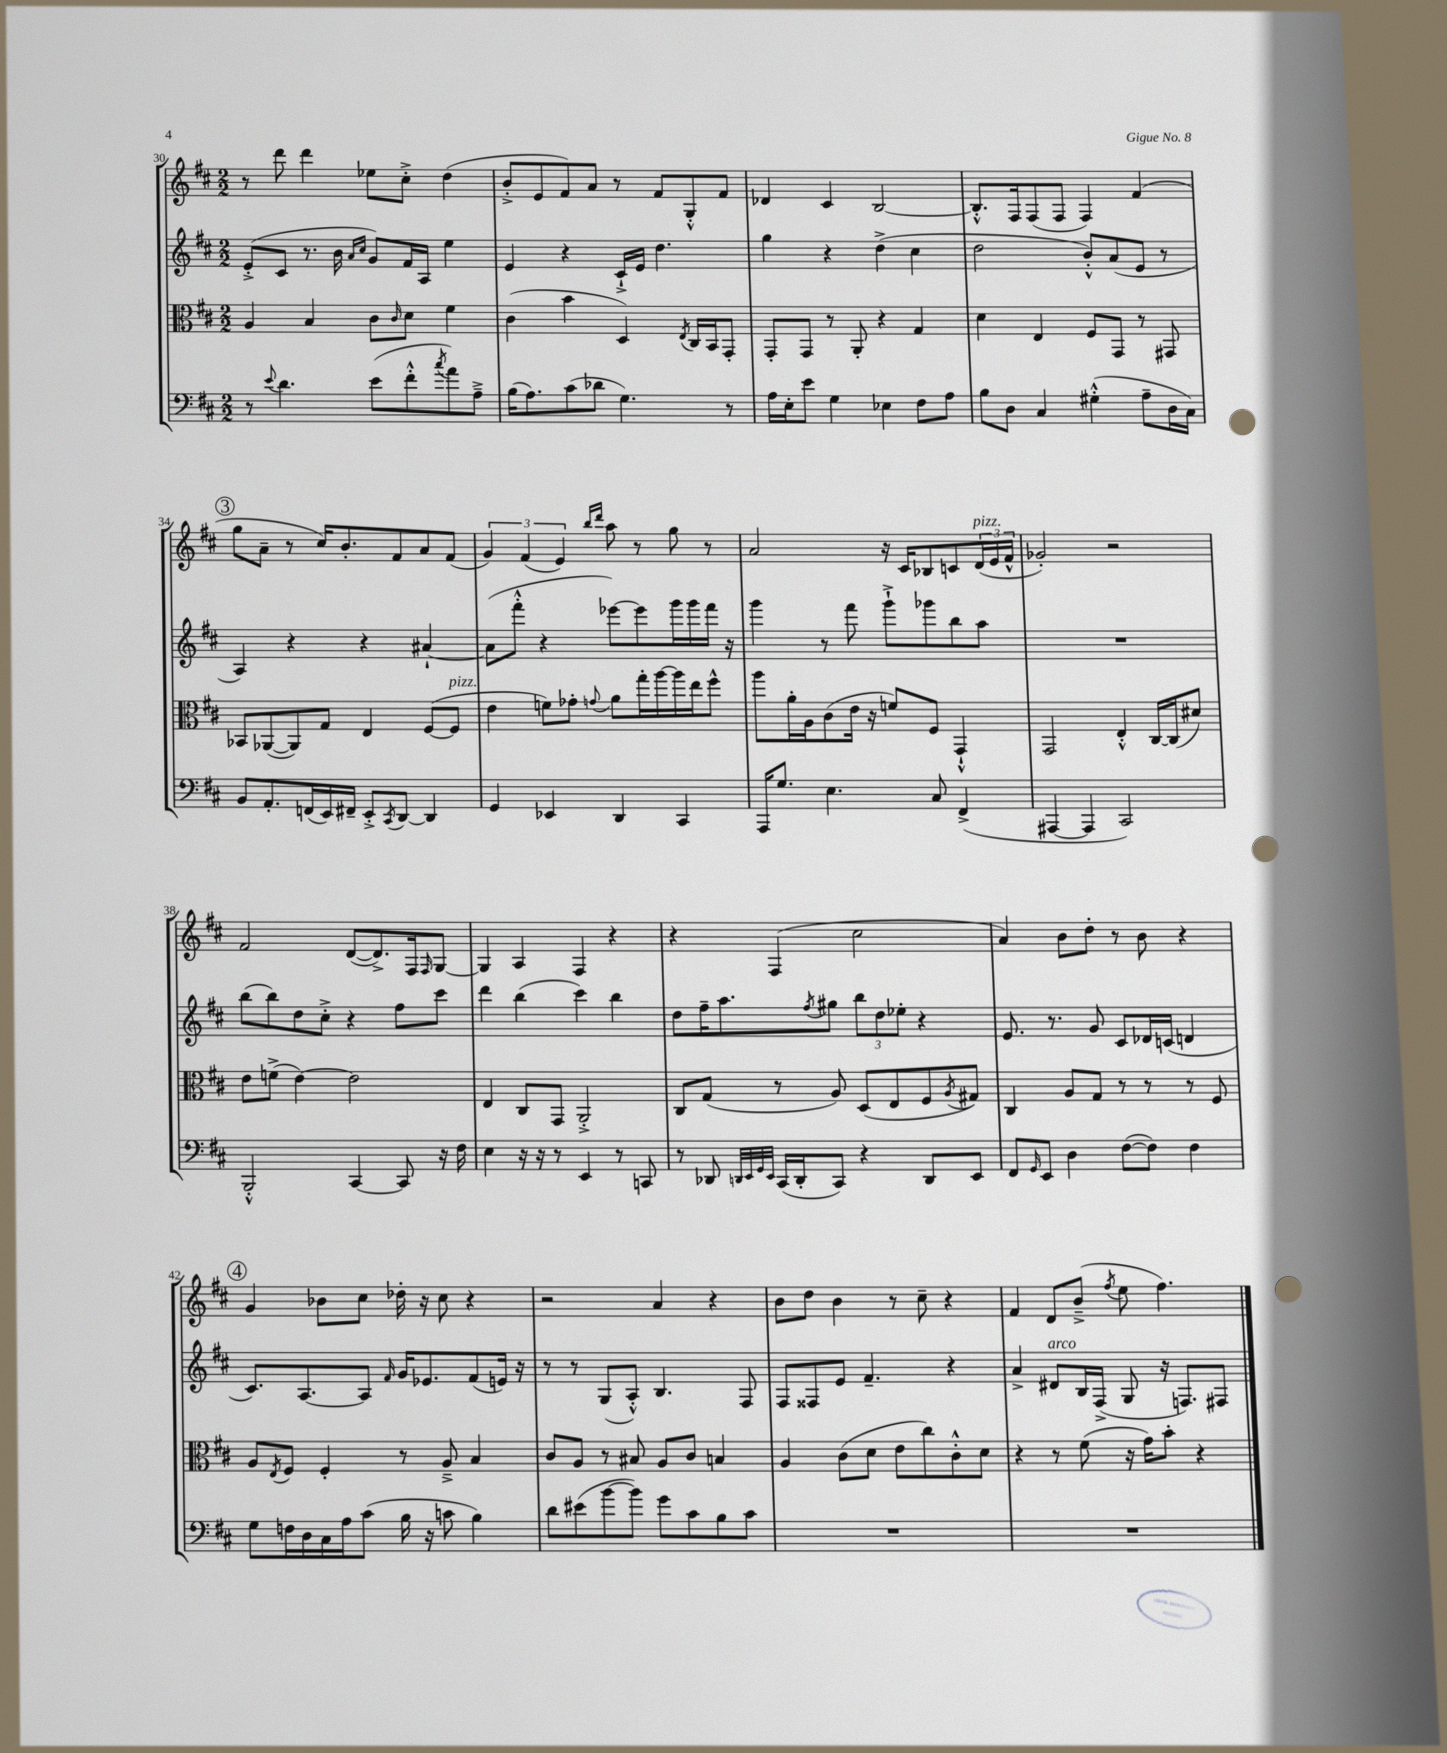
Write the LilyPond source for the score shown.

<<
\new StaffGroup <<
\new Staff = "s0" {
    \clef treble \key d \major \numericTimeSignature \time 2/2
    r8 d'''8 d'''4 ees''8 cis''8-.-> d''4( |
    b'8-.-> e'8 fis'8) a'8 r8 fis'8 g8-.-^ fis'8 |
    des'4 cis'4 b2~ |
    b8.-.-^ fis16 fis8( fis8 fis4) fis'4( |
    \mark \markup { \circle "3" } g''8 a'8-- r8 cis''16) b'8.-. fis'8 a'8 fis'8( |
    \tuplet 3/2 { g'4) fis'4( e'4) } \grace { b''16 d'''16 } a''8 r8 g''8 r8 |
    a'2 r16 cis'16 bes8 c'8 \tuplet 3/2 { d'16^\markup { \italic "pizz." }( e'16 fis'16-^ } |
    ges'2-.) r2 |
    fis'2 d'8~( d'8.->) fis16 \grace { fis16 } g8~ |
    g4 a4 fis4 r4 |
    r4 fis4( cis''2 |
    a'4) b'8 d''8-. r8 b'8 r4 |
    \mark \markup { \circle "4" } g'4 bes'8 cis''8 des''16-. r16 cis''8 r4 |
    r2 a'4 r4 |
    b'8 d''8 b'4 r8 cis''8-- r4 |
    fis'4 d'8 b'8--->( \acciaccatura { fis''8 } e''8 fis''4.) \bar "|." |
}
\new Staff = "s1" {
    \clef treble \key d \major \numericTimeSignature \time 2/2
    e'8-.->( cis'8 r8. b'16 \grace { a'16 cis''16 } g'8) fis'16 a16 e''4 |
    e'4 r4 cis'16-!-> e'16 d''4. |
    g''4 r4 d''4->( cis''4 |
    d''2 b'8-.-^) a'8( e'8 r8 |
    \mark \markup { \circle "3" } a4) r4 r4 ais'4~-! |
    ais'8( fis'''8-.-^ r4 ees'''8~) ees'''8 g'''16 g'''16 fis'''16 r16 |
    g'''4 r8 fis'''8 g'''8-!-> ges'''8 b''8 a''8 |
    R1 |
    b''8( b''8) d''8 cis''8-.-> r4 fis''8 cis'''8 |
    d'''4 b''4( cis'''4) b''4 |
    d''8 fis''16-- a''8. \acciaccatura { fis''8 } gis''8 \tuplet 3/2 { b''8 d''8 ees''8-. } r4 |
    e'8. r8. g'8 cis'8 des'16 c'16( d'4 |
    \mark \markup { \circle "4" } cis'8.) a8.~ a8 \grace { fis'16 } g'16 ees'8. fis'8( e'16) r16 |
    r8 r8 g8( a8-.-^) b4. fis8 |
    fis8 fisis8 e'8 fis'4.-- r4 |
    a'4-> dis'8^\markup { \italic "arco" } b16 fis16->( g8 r16 f8.) fis8 \bar "|." |
}
\new Staff = "s2" {
    \clef alto \key d \major \numericTimeSignature \time 2/2
    a4 b4 cis'8 \grace { cis'16 } d'8 fis'4 |
    cis'4( b'4 d4) \acciaccatura { e8 } cis16 b,16 g,8-. |
    g,8-. g,8 r8 a,8-. r4 g4 |
    d'4 e4 fis8 g,8 r8 gis,8 |
    \mark \markup { \circle "3" } bes,8 aes,8~( aes,8) g8 e4 fis8~( fis8^\markup { \italic "pizz." } |
    e'4 f'8) ges'8-. \appoggiatura { g'8 } a'8 g''16-. a''16~ a''16 e''16 fis''8-^ |
    a''8 a'16-. a16 cis'8( e'16 r16 f'8) fis8 g,4-!-^ |
    g,2 e4-.-^ cis16~ cis16( dis'8) |
    e'8 f'8->( e'4~) e'2 |
    e4 cis8 g,8 a,2-.-> |
    cis8 g8( r8 a8) d8( e8 fis8 \acciaccatura { a8 } gis8) |
    cis4 a8 g8 r8 r8 r8 fis8 |
    \mark \markup { \circle "4" } a8 \acciaccatura { e8 } fis8 fis4-. r8 a8---> b4 |
    cis'8 a8 r8 bis8 a8 cis'8 b4 |
    a4 cis'8( d'8 e'8 cis''8) cis'8-.-^ d'8 |
    r4 r8 fis'8( r16 g'16) b'8-. r4 \bar "|." |
}
\new Staff = "s3" {
    \clef bass \key d \major \numericTimeSignature \time 2/2
    r8 \appoggiatura { e'8 } d'4. e'8( fis'8-.-^ \acciaccatura { cis''8 } a'8) a8---> |
    b16( a8.) cis'8( des'8 g4.) r8 |
    a16 e16-. e'8 g4 ees4 fis8 a8 |
    b8 d8 cis4 gis4-.-^( a8-- d16 cis16) |
    \mark \markup { \circle "3" } b,8 a,8.-. f,16( e,16) fis,16-- e,8-.-> \acciaccatura { cis,8 } d,8~ d,4 |
    g,4 ees,4 d,4 cis,4 |
    a,,16 g8. e4. cis8 fis,4->( |
    ais,,4~ ais,,4 cis,2) |
    b,,2-.-^ cis,4~ cis,8 r16 fis16 |
    e4 r16 r16 r8 e,4 r8 c,8 |
    r8 des,8 \grace { d,32 e,32 g,32 e,32 } cis,16( d,16-. cis,8) r4 d,8 e,8 |
    fis,8 \grace { g,16 } e,8 d4 fis8~( fis8) fis4 |
    \mark \markup { \circle "4" } g8 f16 d16 cis16 a16 cis'8( b16 r16 c'8 b4) |
    d'8 eis'8( b'8~ b'8) g'8 cis'8 b8 cis'8 |
    R1 |
    R1 \bar "|." |
}
>>
>>
\layout { \context { \Score currentBarNumber = #30 } }
